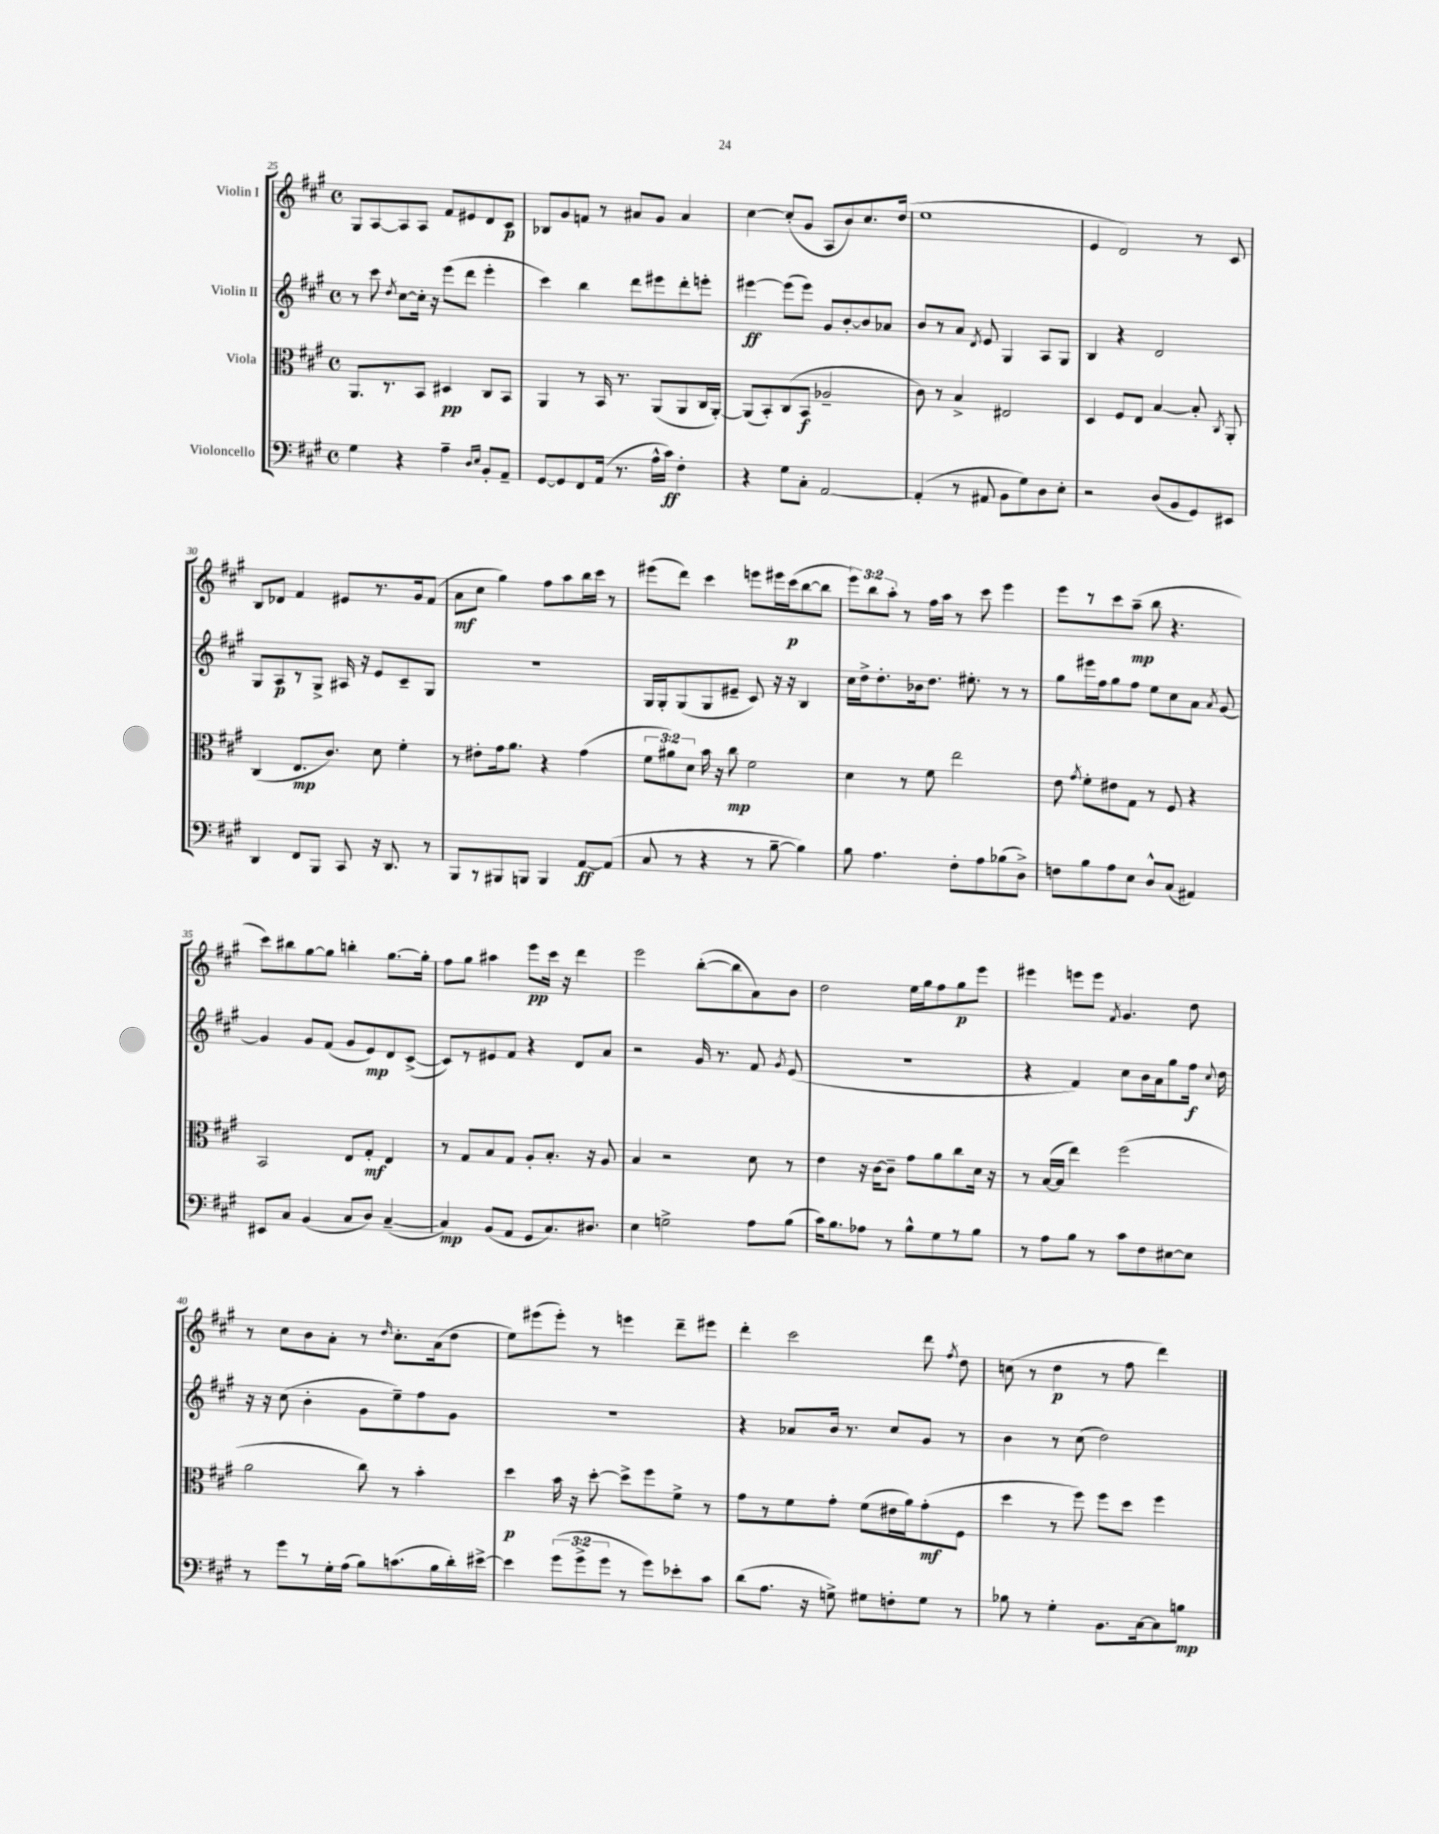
<<
\new StaffGroup <<
\new Staff = "s0" \with { instrumentName = "Violin I" } {
    \clef treble \key a \major \defaultTimeSignature \time 4/4 \override Staff.TupletNumber.text = #tuplet-number::calc-fraction-text
    \autoBeamOff gis8[ a8~ a8 a8] fis'8[ eis'8 d'8 cis'8]\p |
    bes8[ gis'8 f'8] r8 ais'8[ gis'8] ais'4 |
    cis''4~ cis''8[-.( gis'8] a8[ b'8) cis''8. d''16]( |
    e''1 |
    e'4 d'2) r8 cis'8 |
    b8[ des'8] fis'4 eis'8[ r8. gis'16 fis'8]( |
    a'8[\mf cis''8] gis''4) fis''8[ a''8 b''16 cis'''16] r8 |
    eis'''8[( d'''8]) cis'''4 e'''8[ eis'''16 cis'''16\p( b''8~ b''8] |
    \tuplet 3/2 { e'''8[) b''8 a''8]-. } r8 fis''16[ a''16] r8 cis'''8 e'''4 |
    e'''8[ r8 cis'''8 a''8]--\mp( b''8 r4. |
    cis'''8[) bis''8 gis''8~ gis''8] b''4-. gis''8.[~ gis''16]-. |
    fis''8[ gis''8] ais''4 e'''8[\pp cis'''16] r16 d'''4 |
    e'''2 b''8[~-.( b''8 a'8) b'8] |
    d''2 e''16[ gis''16 fis''8 gis''8\p e'''8] |
    eis'''4 e'''8[ e'''8] \acciaccatura { fis'8 } gis'4. d''8 |
    r8 cis''8[ b'8 a'8]-. r8 \grace { d''16 } cis''8.[-. a'16( d''8] |
    e''8[) eis'''8( eis'''8]-.) r8 e'''4 d'''8[-- eis'''8] |
    d'''4-. cis'''2 d'''8 \acciaccatura { fis''8 } d''8 |
    c''8( r8 d''4\p r8 fis''8 d'''4) \bar "|." |
}
\new Staff = "s1" \with { instrumentName = "Violin II" } {
    \clef treble \key a \major \defaultTimeSignature \time 4/4
    \autoBeamOff r8 cis'''8 \acciaccatura { d''8 } cis''8[~ cis''16]-. r16 e'''8[( d'''8] e'''4-. |
    cis'''4) b''4 d'''8[ eis'''8 d'''8-. e'''8]-. |
    eis'''4~\ff eis'''8[( eis'''8]) gis'8[ b'8~-. b'8 aes'8] |
    b'8[ r8 a'8] \acciaccatura { d'8 } e'8 gis4 a8[ gis8] |
    b4 r4 d'2 |
    gis8[ a8\p r8 gis8]-> ais16 r16 e'8[ cis'8-- gis8] |
    R1 |
    gis16[ gis16-. gis8( gis8 eis'8]-- cis'8) r16 r16 b4 |
    cis''16[ d''16-> d''8.-. bes'16 d''8.] eis''8.-. r8 r8 |
    gis''8[ eis'''16 fis''16 gis''8 fis''8] e''8[ cis''8 a'8] \acciaccatura { a'8 } gis'8~ |
    gis'4 gis'8[ fis'8]( gis'8[ e'8\mp) d'8 cis'8]~->( |
    cis'8[) r8 eis'8 fis'8] r4 d'8[ a'8] |
    r2 gis'16 r8. fis'8 \acciaccatura { gis'8 } e'8( |
    R1 |
    r4 fis'4) cis''8[ b'16 a'16 gis''8 fis''16]\f \appoggiatura { cis''8 } d''16 |
    r16 r16 cis''8( b'4-. gis'8[ e''8--) fis''8 gis'8] |
    R1 |
    r4 aes'8[ b'16] r8. cis''8[ gis'8] r8 |
    b'4 r8 cis''8( d''2) \bar "|." |
}
\new Staff = "s2" \with { instrumentName = "Viola" } {
    \clef alto \key a \major \defaultTimeSignature \time 4/4 \override Staff.TupletNumber.text = #tuplet-number::calc-fraction-text
    \autoBeamOff a,8.[ r8. b,8] dis4\pp cis8[ b,8] |
    a,4 r8 b,16 r8. a,8[( a,8 cis16 a,16]~-.) |
    a,8[( b,8-.) cis8( b,8]\f aes2-- |
    cis'8) r8 b4-> eis2 |
    d4 fis8[ e8] b4~ b8-. \acciaccatura { cis8 } a,8-. |
    cis4( e8.[\mp cis'8.]) d'8 fis'4-. |
    r8 eis'8[-. gis'16 a'8.] r4 gis'4( |
    \tuplet 3/2 { fis'8[ ais'8) d'8] } b'16 r16 cis''8\mp fis'2 |
    d'4 r8 fis'8 e''2 |
    e'8 \acciaccatura { gis'8 } fis'8[-. eis'8 gis8] r8 fis8 r4 |
    b,2 e8[ gis8]-.\mf e4 |
    r8 gis8[ b8 gis8] a8[-. b8.]-. r16 a8 |
    b4 r2 d'8 r8 |
    e'4 r16 cis'16[~ cis'8]-- gis'8[ a'8 cis''8 d'16] r16 |
    r8 b16[~( b16] e''4) fis''2( |
    a'2 cis''8) r8 b'4-. |
    d''4\p b'16 r16 d''8~-. d''8[-> fis''8 fis'8]-> r8 |
    gis'8[ r8 fis'8 gis'8]-. fis'8[( eis'16 a'16) gis'8-.\mf( fis8] |
    d''4 r8 fis''8) fis''8[ d''8] fis''4 \bar "|." |
}
\new Staff = "s3" \with { instrumentName = "Violoncello" } {
    \clef bass \key a \major \defaultTimeSignature \time 4/4 \override Staff.TupletNumber.text = #tuplet-number::calc-fraction-text
    \autoBeamOff gis4 r4 a4-- \grace { d16[ e16] } b,8[-. a,8]-- |
    gis,8[~ gis,8 fis,8 a,16]( r8. a16[-^ cis'16]\ff) fis4-. |
    r4 gis8[ cis8]-. a,2~ |
    a,4-.( r8 ais,8 b,8[ gis8) d8 e8]-. |
    r2 d8[( b,8 gis,8) eis,8] |
    d,4 fis,8[ b,,8] cis,8 r16 d,8. r8 |
    b,,8[ r8 bis,,8 b,,8] b,,4 a,8[~\ff a,8]( |
    cis8 r8 r4 r8 b8~-- b4) |
    b8 a4. fis8[-. a8 bes8( d8]->) |
    f8[ b8 a8 e8] d8[-^ cis8]( ais,4) |
    eis,8[ cis8] b,4( cis8[ d8]) cis4~--( |
    cis4\mp) b,8[( a,8] gis,8[ cis8.) dis8.] |
    e4 g2-> a8[ b8]( |
    cis'16[) b8. aes8] r8 b8[-^ gis8 r8 b8] |
    r8 a8[ b8] r8 cis'8[ fis8 eis8~ eis8] |
    r8 gis'8[ r8 gis16-. a16]( b8[) c'8.( b16 d'16-.) eis'16]~-> |
    eis'4 \tuplet 3/2 { gis'8[( gis'8-> gis'8] } r8 gis'8[) ees'8-. cis'8] |
    d'8[( a8.] r16 g8->) gis8[ f8-. gis8] r8 |
    bes8 r8 gis4-. b,8.[ cis16~ cis8 b8]\mp \bar "|." |
}
>>
>>
\layout { \context { \Score currentBarNumber = #25 } }
